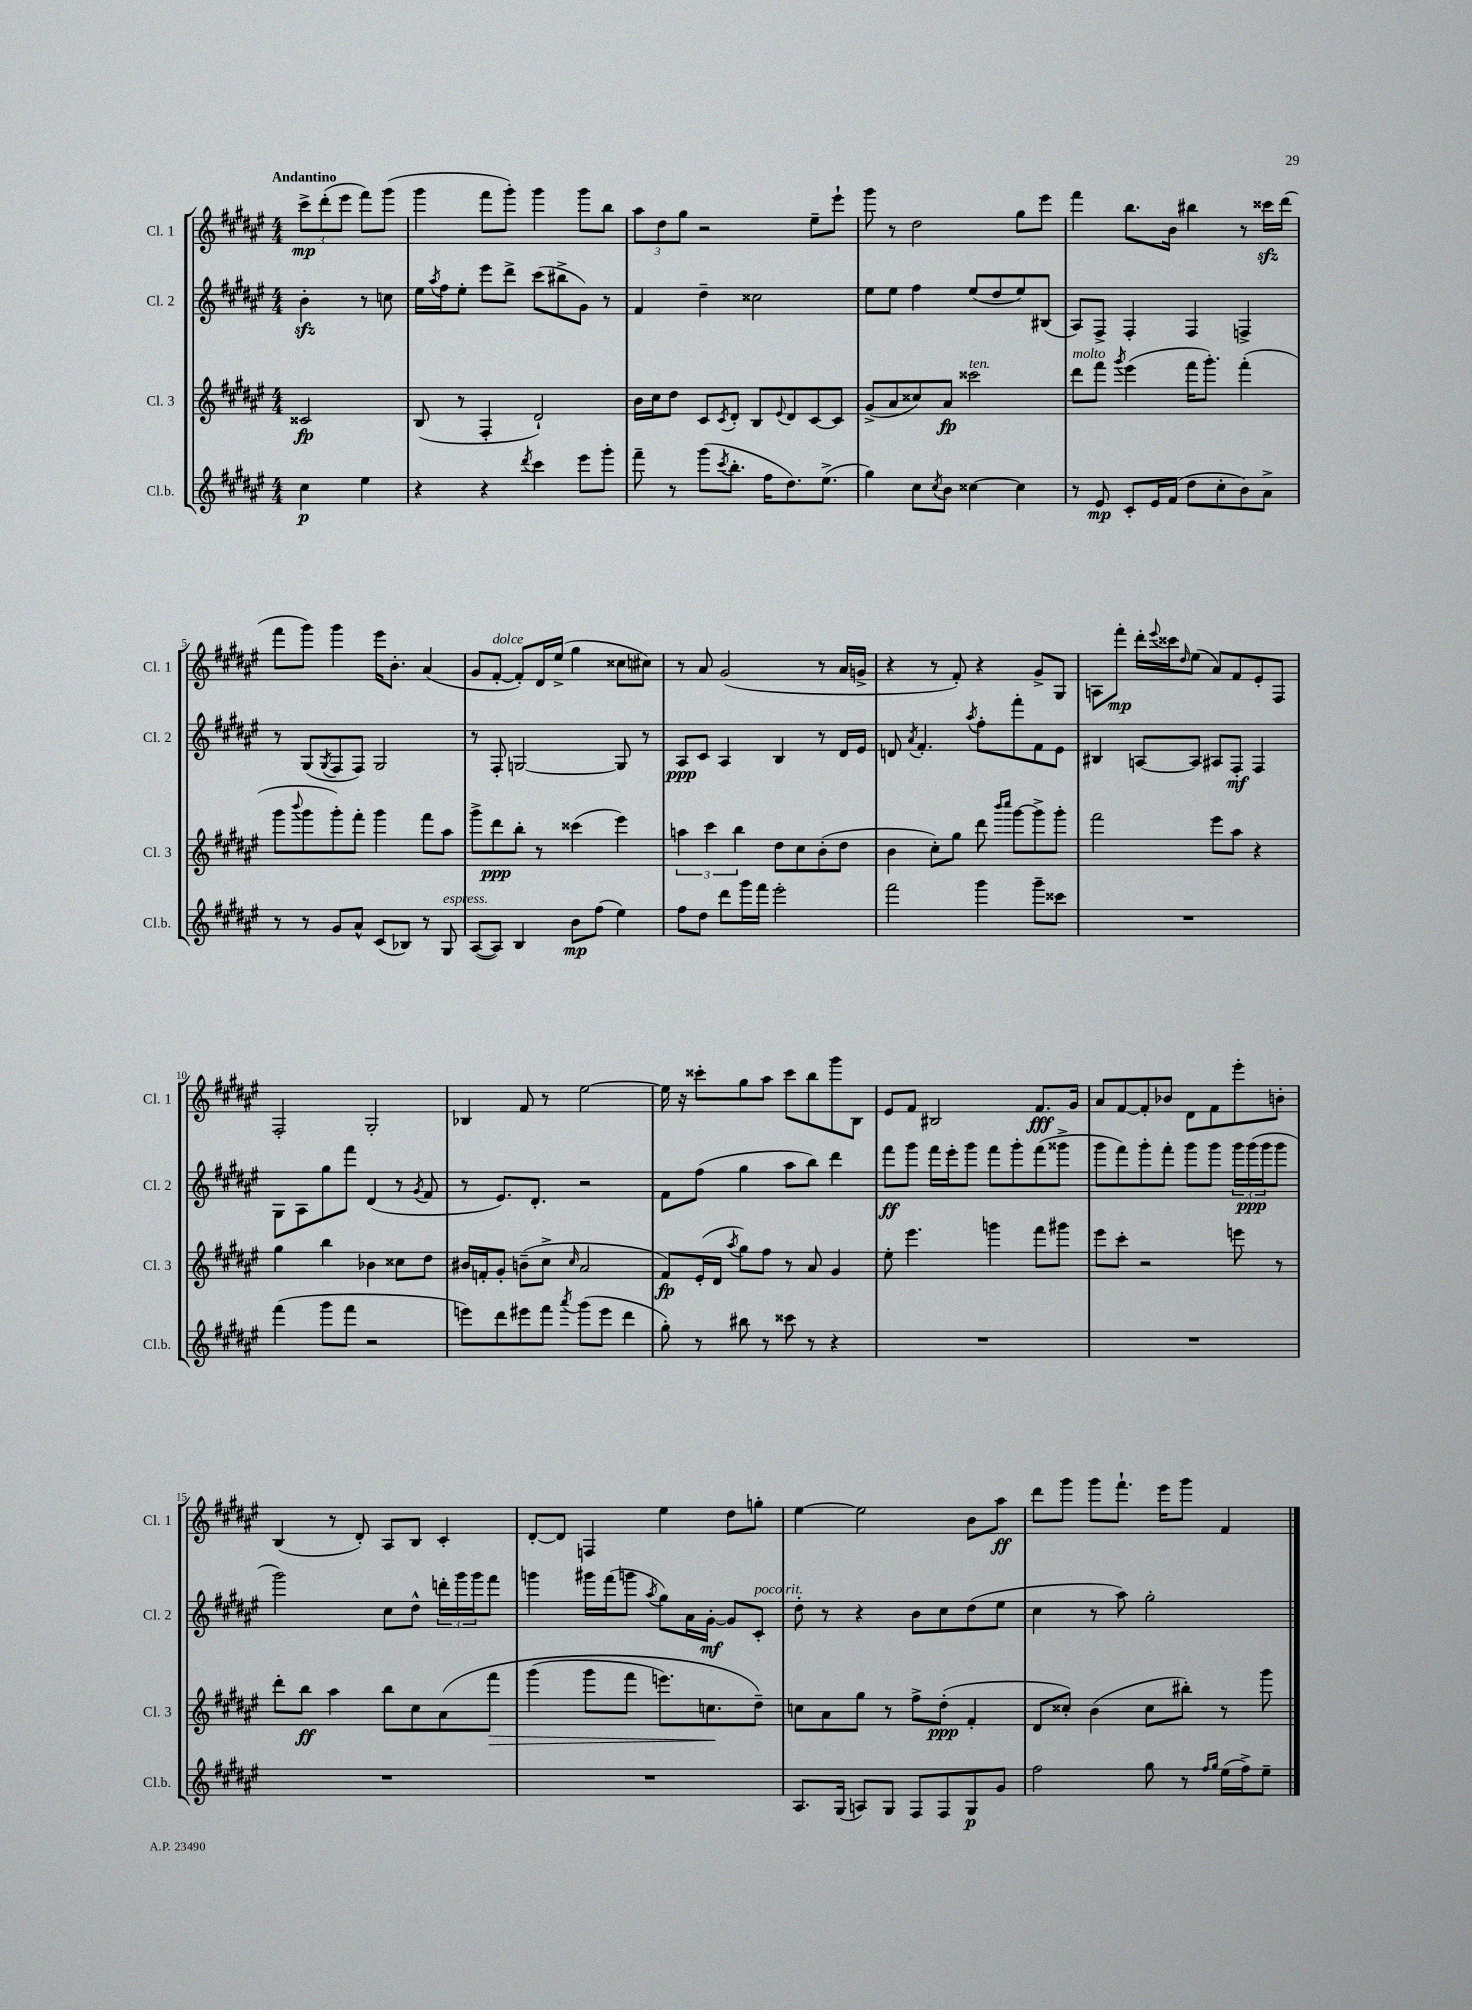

**kern	**kern	**kern	**kern
*staff4	*staff3	*staff2	*staff1
*clefG2	*clefG2	*clefG2	*clefG2
*k[f#c#g#d#a#e#]	*k[f#c#g#d#a#e#]	*k[f#c#g#d#a#e#]	*k[f#c#g#d#a#e#]
*M4/4	*M4/4	*M4/4	*M4/4
4cc#	2c##	4b'	12ccc#^
.	.	.	(12ddd#'
.	.	.	12eee#
4ee#	.	8r	8fff#)
.	.	8cc	(8ggg#
=	=	=	=
4r	(8B	16ee#	4ggg#
.	.	8qaa#	.
.	.	16ff#	.
.	8r	8ee#'	.
4r	4F#'	8eee#	8fff#
.	.	8ddd#^	8ggg#')
8qddd#	.	.	.
4ccc#	2d#`)	(8ccc#	4ggg#
.	.	8bb#^	.
8eee#	.	8g#)	8ggg#
8ggg#'	.	8r	8bb
=	=	=	=
8fff#~	16b	4f#	12aa#
.	16cc#	.	.
.	.	.	12dd#
8r	8dd#	.	.
.	.	.	12gg#
(8ggg#	8c#	4dd#~	2r
8qccc#	8qc#	.	.
8.bb'	8d#'	.	.
.	8B	2cc##	.
16ff#	.	.	.
.	8qqe#	.	.
8.dd#)	8d#	.	.
.	[8c#	.	8ee#~
(8.ee#^	.	.	.
.	8c#]	.	8eee#`
=	=	=	=
4gg#)	(8g#^	8ee#	8ggg#
.	8a#	8ee#	8r
8cc#	8cc##)	4ff#	2dd#
8qcc#	.	.	.
8b	8a#	.	.
[4cc##	2ccc##	(8ee#	.
.	.	8dd#	.
4cc##]	.	8ee#)	8gg#
.	.	(8B#	8eee#
=	=	=	=
8r	8ddd#	8A#)	4fff#
8e#	8fff#	8F#^	.
.	8qggg#	.	.
8c#'	(4eee#	4F#'	8.bb
16e#	.	.	.
(16f#	.	.	16b
8dd#	16fff#	4F#	4bb#
.	8.ggg#')	.	.
8cc#'	.	.	.
8b)	(4fff#'	4F^	8r
8a#^	.	.	16ccc##
.	.	.	(16ddd#
=	=	=	=
8r	8ggg#	8r	8fff#
.	8qqbbb	.	.
8r	8ggg#	(8G#	8ggg#)
.	.	8qG#	.
8g#	8ggg#')	8F#	4ggg#
8a#^^	8fff#'	8F#)	.
(8c#	4ggg#	2G#	16eee#
.	.	.	8.b'
8B-)	.	.	.
8r	8fff#	.	(4a#
8G#	8aa#	.	.
=	=	=	=
([8A#	8ggg#^	8r	8g#
8A#])	8ddd#	8F#'	[8f#'
4B	8bb'	[2G	8f#'])
.	8r	.	16d#
.	.	.	(16ee#^
8b	(4ccc##	.	4gg#
(8ff#	.	.	.
4ee#)	4eee#)	8G]	8cc##
.	.	8r	8cc#)
=	=	=	=
8ff#	6aa	8A#	8r
8dd#	.	8c#	8a#
.	6ccc#	.	.
8ddd#	.	4A#	(2g#
.	6bb	.	.
16ggg#	.	.	.
16fff#	.	.	.
2eee#'	8dd#	4B	.
.	8cc#	.	.
.	(8b'	8r	8r
.	8dd#	16d#	16a#
.	.	16e#	16g^
=	=	=	=
2fff#	4b	8d	4r
.	.	8qa#	.
.	.	4.f#'	.
.	8cc#')	.	8r
.	8gg#	.	8f#')
.	.	8qaa#	.
4ggg#	8ddd#	8ff#'	4r
.	16qqbbb	.	.
.	16qqcccc#	.	.
.	[8ggg#	8fff#'	.
8ggg#~	8ggg#^]	8f#	8g#^
8ccc##	8ggg#'	8e#	8G#
=	=	=	=
1r	2fff#	4B#	8A
.	.	.	8fff#'
.	.	[8A	16ddd#'
.	.	.	8qqeee#
.	.	.	16ccc##
.	.	.	16qqdd#
.	.	8A]	(8ee#
.	8eee#	8A#	8a#)
.	8aa#	8F#'	8f#
.	4r	4F#	8e#'
.	.	.	8F#
=	=	=	=
(4fff#	4gg#	8G#	2F#'
.	.	8A#	.
8ggg#	4bb	8gg#	.
8fff#	.	8fff#	.
2r	4b-	(4d#	2G#'
.	8cc##	8r	.
.	.	8qg#	.
.	8dd#	8f#	.
=	=	=	=
8eee)	16b#	8r	4B-
.	16f'	.	.
8ddd#	8g#'	8.e#)	.
8eee#	(8b~	.	8f#
.	.	8.d#'	.
8fff#	8cc#^	.	8r
8qaaa#	16qqcc#	.	.
(8ggg#	2a#	2r	[2ee#
8eee#	.	.	.
4ddd#	.	.	.
=	=	=	=
8gg#')	8f#)	8f#	16ee#]
.	.	.	16r
8r	(16e#'	(8ff#	8ccc##'
.	16d#	.	.
.	8qaa#	.	.
8bb#	8gg#)	4gg#	8gg#
8r	8ff#	.	8aa#
8ccc##	8r	8aa#	8ccc##
8r	8a#	8bb)	8bb
4r	4g#	4ddd#	8ggg#
.	.	.	8B
=	=	=	=
1r	8ee#'	8fff#	8e#
.	4.eee#	8ggg#	8f#
.	.	16fff#	2B#
.	.	16eee#'	.
.	.	8ggg#	.
.	4ggg	8fff#	.
.	.	8ggg#'	.
.	8fff#	(8fff#	8.f#
.	8ggg#	8ggg##^	.
.	.	.	16g#
=	=	=	=
1r	8eee#	8ggg#	8a#
.	8ccc#'	8fff#)	[8f#
.	2r	8ggg#'	8f#']
.	.	8fff#'	8b-
.	.	8ggg#	8d#
.	.	8ggg#	8f#
.	8eee	24ggg#	8eee#'
.	.	(24ggg#	.
.	.	24ggg#	.
.	8r	8ggg#	8b'
=	=	=	=
1r	8ddd#'	2ggg#)	(4B
.	8bb	.	.
.	4aa#	.	8r
.	.	.	8d#')
.	8bb	8cc#	8A#
.	8cc#	8dd#^^	8B
.	&(8a#	24ddd'	4c#'
.	.	24ggg#	.
.	.	24ggg#	.
.	8fff#	8fff#	.
=	=	=	=
1r	(4ggg#	4ggg	[8d#'
.	.	.	8d#]
.	8ggg#	16ggg#	4F
.	.	(16fff#	.
.	8fff#	8ggg	.
.	.	8qaa#	.
.	8.eee)	8gg#)	4ee#
.	.	16a#	.
.	8.cc	[16g#'	.
.	.	8g#]	8dd#
.	8dd#~&)	8c#'	8gg'
=	=	=	=
8.A#	8cc	8dd#'	[4ee#
.	8a#	8r	.
(16G#	.	.	.
8A)	8gg#	4r	2ee#]
8G#	8r	.	.
8F#	8ff#^	8b	.
8F#	(8dd#'	8cc#	.
8G#	4f#'	(8dd#	8b
8g#	.	8ee#	8aa#
=	=	=	=
2ff#	8d#	4cc#	8ddd#
.	8cc##')	.	8ggg#
.	(4b	8r	8ggg#
.	.	8aa#)	8.fff#`
8gg#	8cc##	2gg#'	.
.	.	.	16eee#
8r	8bb#')	.	8ggg#
16qqff#	.	.	.
16qqgg#	.	.	.
(16ee#	8r	.	4f#
16ff#^)	.	.	.
8ee#~	8ggg#	.	.
==	==	==	==
*-	*-	*-	*-
